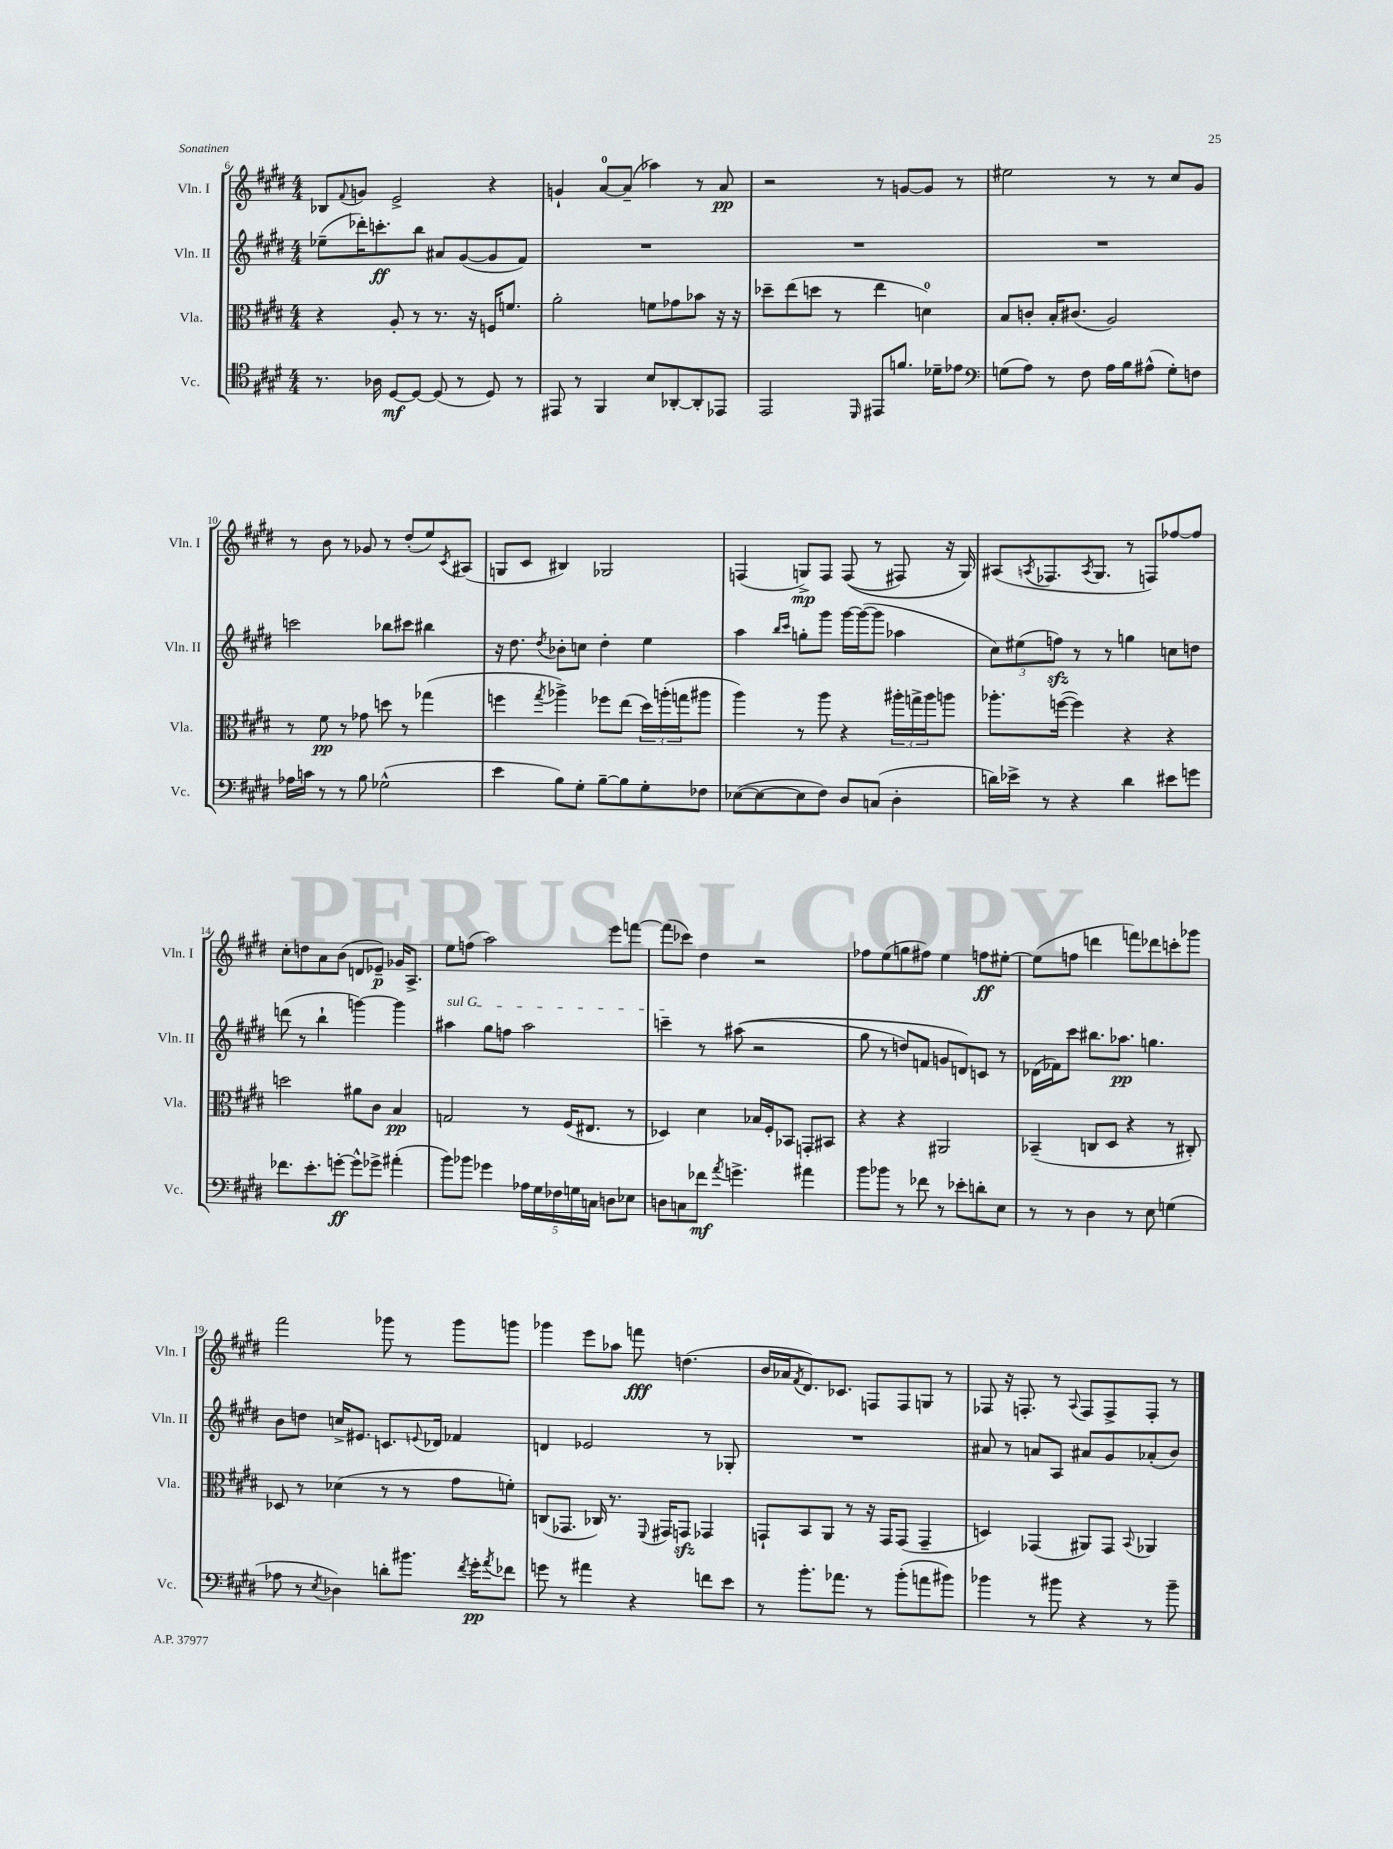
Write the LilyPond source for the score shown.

<<
\new StaffGroup <<
\new Staff = "s0" \with { instrumentName = "Vln. I" shortInstrumentName = "Vln. I" } {
    \clef treble \key e \major \numericTimeSignature \time 4/4
    bes8 \appoggiatura { fis'8 } g'8 e'2-> r4 |
    g'4-! a'8-0~ a'8--( aes''4) r8 a'8\pp |
    r2 r8 g'8~ g'8 r8 |
    eis''2 r8 r8 cis''8 gis'8 |
    r8 b'8 r8 ges'8 r8 dis''8-.( e''8) \acciaccatura { cis'8 } ais8( |
    g8 cis'8 bis4) ges2 |
    f4( g8->\mp) f8 f8(\( r8 fis8) r16 g16\) |
    ais8( \acciaccatura { a8 } fes8. \acciaccatura { a8 } gis8. r8 f8) fes''8~ fes''8 |
    cis''8-. d''8 a'8 b'8( d'8 ees'8--\p) ges'16 a8.-> |
    e''8 f''8( a''2) e'''8 f'''8~ |
    f'''8( ces'''8) dis''4 r2 |
    fes''8 e''8( g''8 fis''8) e''4 f''8\ff eis''8~-. |
    eis''8( f''8 d'''4 f'''8) des'''8 c'''8-. ges'''8 |
    fis'''2 ges'''8 r8 ges'''8 g'''8 |
    ges'''4 e'''8 aes''8 f'''8\fff d''4.( |
    b'16 aes'16 \acciaccatura { fis'8 } dis'8.) ces'8. f8 f8 g8 r8 |
    fes8 r16 f8.-. r8 \appoggiatura { a8 } f8 f8-> f8-. r8 \bar "|." |
}
\new Staff = "s1" \with { instrumentName = "Vln. II" shortInstrumentName = "Vln. II" } {
    \clef treble \key e \major \numericTimeSignature \time 4/4
    ees''8--( des'''16-.) c'''8.-.\ff b''8 ais'8 gis'8~( gis'8 fis'8) |
    R1 |
    R1 |
    R1 |
    c'''2 bes''8 cis'''8 bis''4 |
    r16 dis''8. \acciaccatura { dis''8 } bes'8-. c''8 dis''4-. e''4 |
    a''4 \grace { b''16 cis'''16 } g''8-. gis'''8 gis'''16~ gis'''16~( gis'''8 aes''4 |
    \tuplet 3/2 { cis''8) eis''8( f''8\sfz) } r8 r8 g''4 c''8 d''8 |
    d'''8( r8 b''4-! g'''4~) g'''4 |
    \once \override TextSpanner.bound-details.left.text = \markup { \italic "sul G" } ais''4\startTextSpan gis''8 f''8 ais''2 |
    c'''4--\stopTextSpan r8 ais''8(\( r2 |
    gis''8 r8 d''8) f'8 g'8 d'8\) c'8 r8 |
    des'16( fes'16) cis'''8 bis''8. aes''8.\pp g''4. |
    b'8 d''8 c''16-> eis'8. c'8. \appoggiatura { e'8 } des'16 fes'4 |
    d'4 ees'2 r8 ges8-. |
    R1 |
    ais'8 r8 a'8 a8 ais'8 gis'8 aes'8-.( b'8) \bar "|." |
}
\new Staff = "s2" \with { instrumentName = "Vla." shortInstrumentName = "Vla." } {
    \clef alto \key e \major \numericTimeSignature \time 4/4
    r4 a8-. r8 r8. r16 f16 f'8. |
    a'2-. f'8 ges'8 bes'8 r16 r16 |
    des''8-- e''8( d''8 r8 e''4 d'4-0) |
    b8 c'8-. b16-. cis'8.( a2) |
    r8 fis'8\pp r8 ges'8 d''8 r8 ges''4( |
    f''4 \acciaccatura { gis''8 } aes''4->) fes''8 e''8( \tuplet 3/2 { dis''16) a''16-.( g''16 } ais''8 |
    a''4) r8 a''8 r4 \tuplet 3/2 { ais''16-. g''16-> ais''16 } a''8 |
    aes''8.-. f''16~( f''4) r4 r4 |
    d''2 ais'8 cis'8 b4\pp |
    g2 r8 fis16( eis8. r8 |
    des4) dis'4 bes16 fis16-. bes,8 g,8-. bis,8 |
    r4 r4 ais,2 |
    bes,4--( c8 dis8 r4 r8 cis8-.) |
    des8 r8 des'4( r8 r8 gis'8 f'8-.) |
    c8( ges,8. ces16) r8. \appoggiatura { fis,8 } gis,16 g,8\sfz ges,4 |
    g,8-! b,8 a,8 r8 r16 g,16 g,8( g,4-- |
    d4) ges,4( ais,8) ges,8 \appoggiatura { b,8 } aes,4 \bar "|." |
}
\new Staff = "s3" \with { instrumentName = "Vc." shortInstrumentName = "Vc." } {
    \clef tenor \key e \major \numericTimeSignature \time 4/4
    r8. aes16 dis8~\mf dis8~ dis8( r8 dis8) r8 |
    eis,8 r8 fis,4 b8 aes,8~-. aes,8-. ees,8 |
    e,2 \grace { dis,16 } eis,8 f'8. des'16-- ees'8 |
    \clef bass g8( a8) r8 fis8 a16 b16 ais8-^( g8-.) f8 |
    aes16 c'16 r8 r8 b8 ges2-^( |
    e'4 b8) gis8-. b8~-- b8 gis8-. fes8 |
    ees8~( ees8~ ees8 fis8) dis8 c8( dis4-. |
    d'16) ees'16-> r8 r4 d'4 eis'8 g'8 |
    fes'8. e'8.-. g'8~-.\ff g'8-^ ges'8-> ais'4-.( |
    b'8) bes'8 ges'4 \tuplet 5/4 { aes16 gis16 fes16 g16 c16 } d8 ees8 |
    d8 c8 fes'8\mf \acciaccatura { a'8 } g'4.-> ais'4 |
    b'8 bes'8 r8 fes'8 r8 ees'8-. d'8-. e8 |
    r8 r8 dis4 r8 e8 g4( |
    aes8 r8 \acciaccatura { e8 } des4) d'8-. bis'8. \acciaccatura { fis'8 } gis'16-.\pp \acciaccatura { a'8 } fes'8 |
    g'8 r8 ais'4 r4 f'8 e'8 |
    r8 b'8.-. aes'8. r8 b'8-.( a'8 bis'8) |
    bes'4 r8 bis'8 r4 r8 bis'8-- \bar "|." |
}
>>
>>
\layout { \context { \Score currentBarNumber = #6 } }
